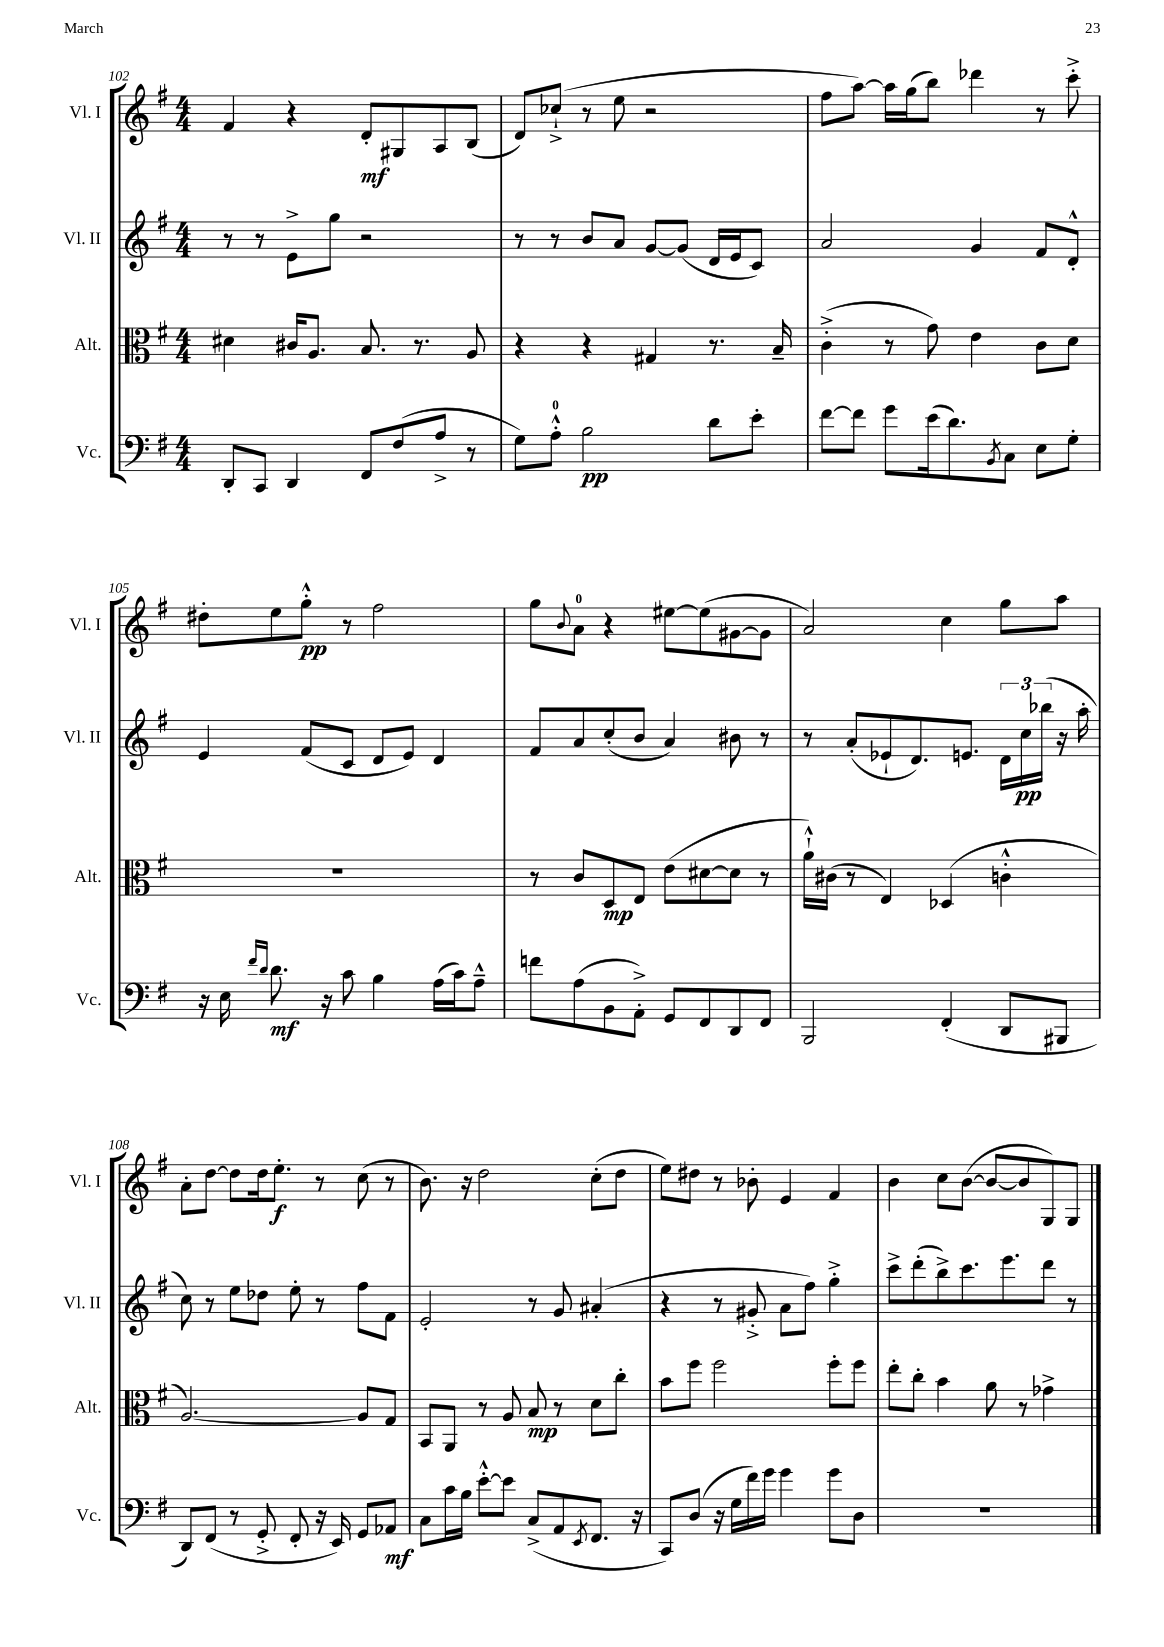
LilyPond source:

<<
\new StaffGroup <<
\new Staff = "s0" \with { instrumentName = "Vl. I" shortInstrumentName = "Vl. I" } {
    \clef treble \key g \major \numericTimeSignature \time 4/4
    fis'4 r4 d'8-.\mf gis8 a8 b8( |
    d'8) ces''8-!->( r8 e''8 r2 |
    fis''8 a''8~) a''16 g''16( b''8) des'''4 r8 c'''8-.-> |
    dis''8-. e''8 g''8-.-^\pp r8 fis''2 |
    g''8 \appoggiatura { b'8 } a'8-0 r4 eis''8~ eis''8( gis'8~ gis'8 |
    a'2) c''4 g''8 a''8 |
    a'8-. d''8~ d''8 d''16 e''8.-.\f r8 c''8( r8 |
    b'8.) r16 d''2 c''8-.( d''8 |
    e''8) dis''8 r8 bes'8-. e'4 fis'4 |
    b'4 c''8 b'8~( b'8~ b'8 g8) g8 \bar "|." |
}
\new Staff = "s1" \with { instrumentName = "Vl. II" shortInstrumentName = "Vl. II" } {
    \clef treble \key g \major \numericTimeSignature \time 4/4
    r8 r8 e'8-> g''8 r2 |
    r8 r8 b'8 a'8 g'8~ g'8( d'16 e'16 c'8) |
    a'2 g'4 fis'8 d'8-.-^ |
    e'4 fis'8( c'8 d'8 e'8) d'4 |
    fis'8 a'8 c''8-.( b'8 a'4) bis'8 r8 |
    r8 a'8-.( ees'8-! d'8.) e'8. \tuplet 3/2 { d'16 c''16\pp bes''16( } r16 a''16-. |
    c''8) r8 e''8 des''8 e''8-. r8 fis''8 fis'8 |
    e'2-. r8 g'8 ais'4-.( |
    r4 r8 gis'8-.-> a'8 fis''8) g''4-.-> |
    c'''8-> d'''8-.( b''8->) c'''8. e'''8. d'''8 r8 \bar "|." |
}
\new Staff = "s2" \with { instrumentName = "Alt." shortInstrumentName = "Alt." } {
    \clef alto \key g \major \numericTimeSignature \time 4/4
    dis'4 cis'16 a8. b8. r8. a8 |
    r4 r4 gis4 r8. b16-- |
    c'4-.->( r8 g'8) e'4 c'8 d'8 |
    R1 |
    r8 c'8 d8\mp e8 e'8( dis'8~ dis'8 r8 |
    a'16-!-^) cis'16( r8 e4) des4( c'4-.-^ |
    a2.~) a8 g8 |
    b,8 a,8 r8 a8 b8\mp r8 d'8 c''8-. |
    b'8 fis''8 fis''2 fis''8-. fis''8 |
    e''8-. c''8-. b'4 a'8 r8 ges'4-> \bar "|." |
}
\new Staff = "s3" \with { instrumentName = "Vc." shortInstrumentName = "Vc." } {
    \clef bass \key g \major \numericTimeSignature \time 4/4
    d,8-. c,8 d,4 fis,8 fis8( a8-> r8 |
    g8) a8-0-.-^ b2\pp d'8 e'8-. |
    fis'8~ fis'8 g'8 e'16( d'8.) \acciaccatura { b,8 } c8 e8 g8-. |
    r16 e16 \grace { fis'16 d'16 } d'8.\mf r16 c'8 b4 a16( c'16) a8---^ |
    f'8 a8( b,8 a,8-.->) g,8 fis,8 d,8 fis,8 |
    b,,2 fis,4-.( d,8 bis,,8 |
    d,8) fis,8( r8 g,8-.-> fis,8-. r16 e,16) g,8 aes,8\mf |
    c8 c'16 b16 e'8~-.-^ e'8 c8->( a,8 \acciaccatura { e,8 } fis,8. r16 |
    c,8) d8( r16 g16 fis'16) g'16 g'4 g'8 d8 |
    R1 \bar "|." |
}
>>
>>
\layout { \context { \Score currentBarNumber = #102 } }
